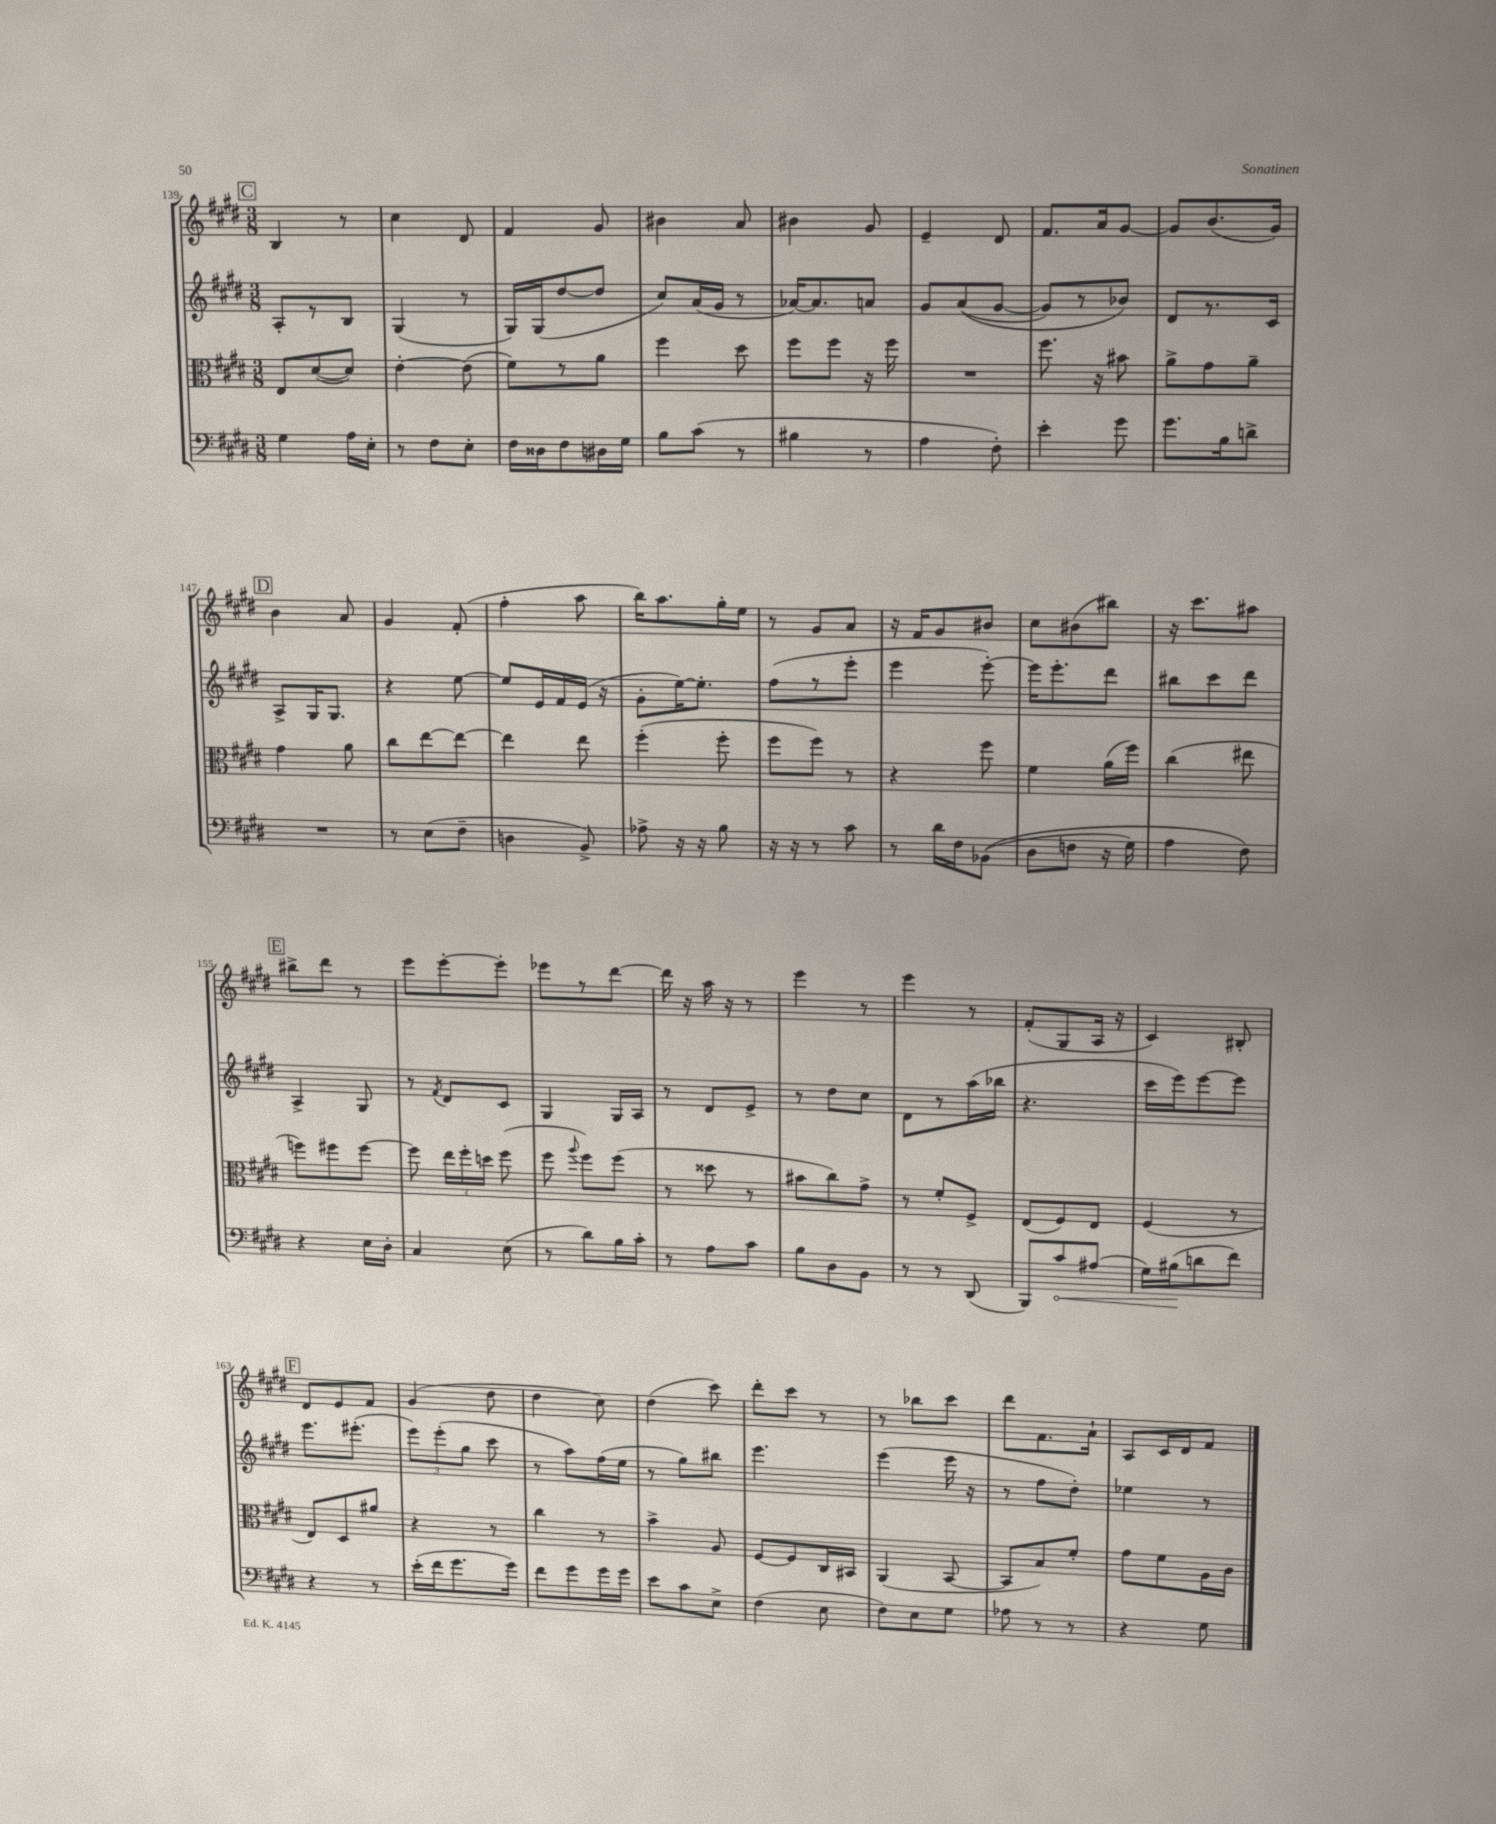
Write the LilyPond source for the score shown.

<<
\new StaffGroup <<
\new Staff = "s0" {
    \clef treble \key e \major \numericTimeSignature \time 3/8
    \autoBeamOff \mark \markup { \box "C" } b4 r8 |
    cis''4 dis'8 |
    fis'4 gis'8 |
    bis'4 a'8 |
    bis'4 gis'8 |
    e'4-- dis'8 |
    fis'8.[ a'16 gis'8]~ |
    gis'8[ b'8.( gis'16]) |
    \mark \markup { \box "D" } b'4 a'8 |
    gis'4 fis'8-.( |
    fis''4-. a''8 |
    b''16[) a''8. gis''16-. e''16] |
    r8 gis'8[ a'8] |
    r16 fis'16[ gis'8 bis'8] |
    cis''8[ bis'8( bis''8]) |
    r16 cis'''8.[ ais''8] |
    \mark \markup { \box "E" } bis''8[-> dis'''8] r8 |
    e'''8[ e'''8~-. e'''8]-. |
    ees'''8[ r8 dis'''8]~ |
    dis'''16 r16 a''16 r16 r8 |
    e'''4 r8 |
    e'''4 r8 |
    fis'8[-.( gis8 a16] r16 |
    cis'4) bis8-. |
    \mark \markup { \box "F" } dis'8[ e'8 fis'8] |
    gis'4( dis''8 |
    dis''4 cis''8) |
    dis''4( cis'''8) |
    dis'''8[-. cis'''8] r8 |
    r8 bes''8[ cis'''8] |
    dis'''8[ fis'8. a'16]-! |
    a8[ cis'16 dis'16 fis'8] \bar "|." |
}
\new Staff = "s1" {
    \clef treble \key e \major \numericTimeSignature \time 3/8
    \autoBeamOff \mark \markup { \box "C" } a8[-. r8 b8] |
    gis4( r8 |
    gis16[) gis16( dis''8~ dis''8] |
    cis''8[) a'16( gis'16] r8 |
    aes'16[~) aes'8. a'8] |
    gis'8[ a'8(\( gis'8]~ |
    gis'8[) r8 bes'8]\) |
    dis'8[ r8. cis'16] |
    \mark \markup { \box "D" } a8[-> gis16 gis8.] |
    r4 e''8~ |
    e''8[ e'16 fis'16 e'16]( r16 |
    gis'8[-. e''16~) e''8.]-. |
    fis''8[( r8 e'''8]-. |
    e'''4 e'''8~-.) |
    e'''16[ e'''8.-. dis'''8] |
    bis''8[ cis'''8 dis'''8] |
    \mark \markup { \box "E" } a4-> gis8 |
    r8 \acciaccatura { fis'8 } dis'8[ cis'8] |
    gis4 gis16[ a16] |
    r8 dis'8[ e'8]-> |
    r8 dis''8[ cis''8] |
    dis'8[ r8 a''16( bes''16] |
    r4. |
    cis'''16[ e'''16) e'''8~ e'''8] |
    \mark \markup { \box "F" } e'''8.[ eis'''8.]-.( |
    \tuplet 3/2 { e'''8[) e'''8-.( gis''8] } cis'''8 |
    r8 a''8[) fis''16( e''16] |
    r8 gis''8[) bis''8] |
    e'''4. |
    e'''4( e'''16 r16 |
    r8 fis''8[ dis''8]-.) |
    ees''4 r8 \bar "|." |
}
\new Staff = "s2" {
    \clef alto \key e \major \numericTimeSignature \time 3/8
    \autoBeamOff \mark \markup { \box "C" } e8[ dis'8~( dis'8]) |
    e'4~-. e'8( |
    fis'8[) r8 a'8] |
    fis''4 dis''8 |
    fis''8[ fis''8] r16 fis''16 |
    R4. |
    fis''8. r16 bis'8 |
    a'8[-> gis'8 a'8]-- |
    \mark \markup { \box "D" } gis'4 a'8 |
    cis''8[ e''8~ e''8]~ |
    e''4 e''8 |
    fis''4-.( fis''8-. |
    fis''8[ fis''8]) r8 |
    r4 fis''8 |
    fis'4 a'16[( fis''16]) |
    cis''4( eis''8 |
    \mark \markup { \box "E" } f''8[) fis''8 fis''8]~ |
    fis''8 \tuplet 3/2 { e''16[ fis''16-. d''16] } fis''8( |
    fis''8 \appoggiatura { a''8 } fis''8[) fis''8]( |
    r8 disis''8 r8 |
    bis'8[ cis''8) gis'8]-> |
    r8 fis'8[-. fis8]-> |
    e8[( fis8) e8] |
    fis4( r8 |
    \mark \markup { \box "F" } e8[) dis8 ais'8] |
    r4 r8 |
    cis''4 r8 |
    b'4-> a8 |
    fis8[~ fis8 cis16 bis,16] |
    a,4( b,8~ |
    b,8[ b8) fis'8]-. |
    gis'8[ fis'8 a16 cis'16] \bar "|." |
}
\new Staff = "s3" {
    \clef bass \key e \major \numericTimeSignature \time 3/8
    \autoBeamOff \mark \markup { \box "C" } gis4 a16[ e16]-. |
    r8 fis8[ e8]-. |
    fis16[ disis16 fis8 dis16 gis16] |
    b8[ cis'8]( r8 |
    bis4 r8 |
    a4 fis8-.) |
    e'4-. gis'8 |
    gis'8.[ b16 d'8]-> |
    \mark \markup { \box "D" } R4. |
    r8 e8[( fis8]-- |
    d4 b,8->) |
    aes8-> r16 r16 b8 |
    r16 r16 r8 cis'8 |
    r8 dis'16[ fis16 bes,8](\( |
    dis8[ f8] r16 gis16) |
    a4 fis8\) |
    \mark \markup { \box "E" } r4 e16[ dis16]-. |
    cis4 e8( |
    r8 dis'8[) b16 cis'16]-. |
    r8 a8[ cis'8] |
    b8[ dis8 b,8] |
    r8 r8 dis,8( |
    b,,8[) \once \override Hairpin.circled-tip = ##t cis'8\< ais8]( |
    gis16[) bis16\!( d'8 fis'8]) |
    \mark \markup { \box "F" } r4 r8 |
    e'16[-.( fis'16 gis'8. gis'16]) |
    fis'8[ gis'8 gis'16 gis'16] |
    e'8[ cis'8 e8]-> |
    fis4( e8 |
    fis8[) e8 gis8] |
    aes8 r8 r8 |
    r4 gis8 \bar "|." |
}
>>
>>
\layout { \context { \Score currentBarNumber = #139 } }
